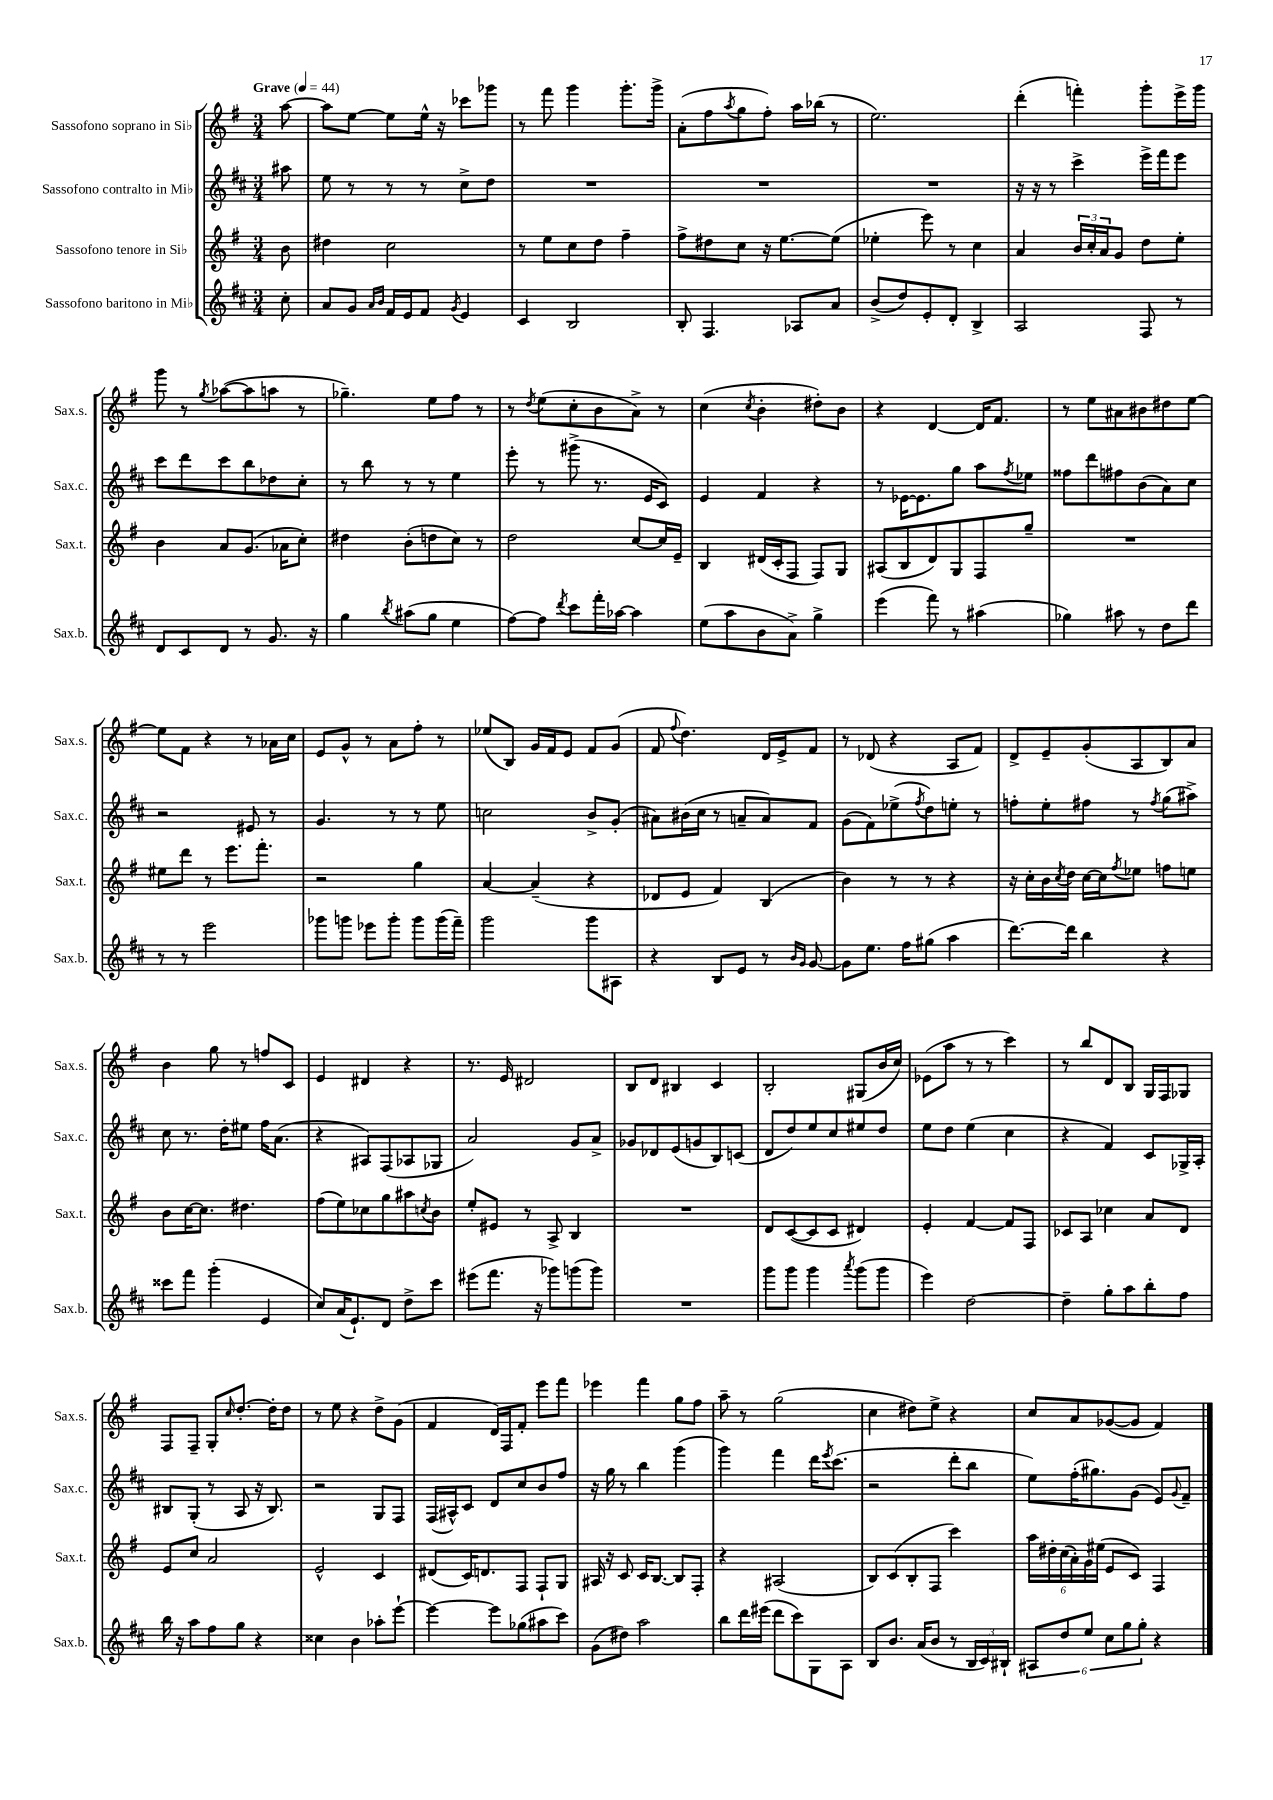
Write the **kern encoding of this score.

**kern	**kern	**kern	**kern
*part4	*part3	*part2	*part1
*staff4	*staff3	*staff2	*staff1
*I"Sassofono baritono in Mi♭	*I"Sassofono tenore in Si♭	*I"Sassofono contralto in Mi♭	*I"Sassofono soprano in Si♭
*I'Sax.b.	*I'Sax.t.	*I'Sax.c.	*I'Sax.s.
*clefG2	*clefG2	*clefG2	*clefG2
*k[f#c#]	*k[f#]	*k[f#c#]	*k[f#]
*M3/4	*M3/4	*M3/4	*M3/4
*MM44	*MM44	*MM44	*MM44
=	=	=	=
!	!	!	!LO:TX:a:B:t=Grave
8cc#'\	8b\	8aa#X\	[8aa\
=1	=1	=1	=1
8a/L	4dd#X\	8ee\	8aa\L]
8g/J	.	8r	[8ee\J
16qqa/LL	.	.	.
16qqb/JJ	.	.	.
16f#/LL	2cc\	8r	8ee\L]
16e/J	.	.	.
8f#/J	.	8r	16ee^^\Jk
.	.	.	16r
8qg/	.	.	.
4e/	.	8cc#^\L	8ccc-X\L
.	.	8dd\J	8ggg-X\J
=2	=2	=2	=2
4c#/	8r	2.r	8r
.	8ee\L	.	8fff#\
2B/	8cc\	.	4ggg\
.	8dd\J	.	.
.	4ff#~\	.	8.ggg'\L
.	.	.	16ggg^\Jk
=3	=3	=3	=3
8B'/	8ff#^\L	2.r	(8a'\L
4.F#/	8dd#X\	.	8ff#\
.	.	.	8qaa/
.	8cc\J	.	8gg\
.	16r	.	8ff#'\J)
.	[8.ee\L	.	.
8A-X/L	.	.	16aa\LL
.	.	.	(16bb-X\JJ
8a/J	(8ee\J]	.	8r
=4	=4	=4	=4
(8b^/L	4ee-X'\	2.r	2.ee\)
8dd/)	.	.	.
8e'/	8eee\)	.	.
8d'/J	8r	.	.
4B^/	4cc\	.	.
=5	=5	=5	=5
2A/	4a/	16r	(4ddd'\
.	.	16r	.
.	.	8r	.
.	24b/LL	4ccc#^\	4fffn'\)
.	24cc'/	.	.
.	24a/J	.	.
.	8g/J	.	.
8F#/	8dd\L	16eee^\LL	8ggg'\L
.	.	16fff#\J	.
8r	8ee'\J	8eee\J	16eee^\L
.	.	.	16ggg\JJ
!!LO:LB:g=z
=6	=6	=6	=6
8d/L	4b\	8ccc#\L	8ggg\
8c#/	.	8ddd\	8r
.	.	.	8qgg/
8d/J	8a/L	8ccc#\	([8aa-X\L
8r	(8.g/J	8bb\	8aa-\]
8.g/	.	8dd-X\	8aan\J
.	16a-X\KL	.	.
.	8cc'\J)	8cc#'\J	8r
16r	.	.	.
=7	=7	=7	=7
4gg\	4dd#X\	8r	4.gg-X~\)
.	.	8bb\	.
8qbb/	.	.	.
(8aa#X\L	(8b'\L	8r	.
8gg\J	8ddn\	8r	8ee\L
4ee\	8cc\J)	4ee\	8ff#\J
.	8r	.	8r
=8	=8	=8	=8
[8ff#\L)	2dd\	8eee'\	8r
.	.	.	8qdd/
8ff#\J]	.	8r	(8ee\L
8qddd/	.	.	.
8ccc#\L	.	(8ggg#X^\	8cc'\
16fff#'\L	.	8.r	8b\
[16aa-X\JJ	.	.	.
4aa-\]	[8cc/L	.	8a^\J)
.	.	16e/KL	.
.	16cc/L]	8c#/J)	8r
.	16e~/JJ	.	.
=9	=9	=9	=9
(8ee\L	4B/	4e/	(4cc\
8aa\	.	.	.
.	.	.	8qcc/
8b\	(16d#X/LL	4f#/	4b'\
.	16c'/J	.	.
8a^\J)	8F#/J	.	.
4gg^\	8F#/L)	4r	8dd#X'\L)
.	8G/J	.	8b\J
=10	=10	=10	=10
(4eee\	(8A#X/L	8r	4r
.	8B/	[16e-X\KL	.
.	.	8.e-\]	.
8fff#\)	8d/)	.	[4d/
8r	8G/	8gg\J	.
(4aa#X\	8F#/	8aa\L	16d/KL]
.	.	.	8.f#/J
.	.	8qff#/	.
.	8gg~/J	8ee-X\J	.
=11	=11	=11	=11
4gg-X\)	2.r	8ff##X\L	8r
.	.	8ddd\	8ee\L
8aa#X\	.	8ff#X\	8a#X\
8r	.	(8b\	8b#X\
8dd\L	.	8a\)	8dd#X\
8ddd\J	.	8cc#\J	[8ee\J
!!LO:LB:g=z
=12	=12	=12	=12
8r	8ee#X\L	2r	8ee\L]
8r	8ddd\J	.	8f#\J
2eee\	8r	.	4r
.	8.eee\L	.	.
.	.	8e#X/	8r
.	8.fff#'\J	.	.
.	.	8r	16a-X\LL
.	.	.	16cc\JJ
=13	=13	=13	=13
8ggg-X\L	2r	4.g/	8e/L
8gggn\J	.	.	8g^^/J
8eee-X\L	.	.	8r
8ggg'\J	.	8r	8a\L
8ggg\L	4gg\	8r	8ff#'\J
(16ggg\L	.	8ee\	8r
16fff#~\JJ)	.	.	.
=14	=14	=14	=14
2ggg\	[4a/	2ccn\	(8ee-X/L
.	.	.	8B/J)
.	(4a~/]	.	16g/LL
.	.	.	16f#/J
.	.	.	8e/J
8ggg\L	4r	8b^/L	8f#/L
8A#X\J	.	(8g'/J	(8g/J
=15	=15	=15	=15
4r	8d-X/L	8a#X\L)	8f#/
.	.	.	8qqff#/
.	8e/J	(16b#X\L	4.dd\)
.	.	16cc#\JJ	.
8B/L	4f#/)	8r	.
8e/J	.	8an~/L	.
8r	(4B/	8a/)	16d/LL
.	.	.	16e^/J
16qqb/LL	.	.	.
16qqg/JJ	.	.	.
[8g/	.	8f#/J	8f#/J
=16	=16	=16	=16
8g\L]	4b\)	(8g\L	8r
8.ee\J	.	8f#\)	(8d-X/
.	8r	(8ee-X^\	4r
16ff#\KL	.	.	.
.	.	8qff#/	.
(8gg#X\J	8r	8dd\)	.
4aa\	4r	8een'\J	8A/L
.	.	8r	8f#/J)
=17	=17	=17	=17
[8.ddd\L)	16r	8ffn'\L	8d^/L
.	16cc'\LL	.	.
.	16b\	8ee'\	8e~/
.	8qcc/	.	.
16ddd\Jk]	16dd\JJ	.	.
4bb\	[16cc\LL	8ff#X\J	(8g'/
.	16cc\J]	.	.
.	8qff#/	.	.
.	8ee-X\J	8r	8A/
.	.	8qff#/	.
4r	8ffn\L	(8gg\L	8B/)
.	8een\J	8aa#X^\J)	8a/J
!!LO:LB:g=z
=18	=18	=18	=18
8ccc##X\L	8b\L	8cc#\	4b\
8fff#\J	[16cc\K	8.r	.
.	8.cc\J]	.	.
(4ggg'\	.	.	8gg\
.	.	16dd'\KL	.
.	4.dd#X\	8ee#X\J	8r
4e/	.	16ff#\KL	8ffn/L
.	.	(8.a\J	.
.	.	.	8c/J
=19	=19	=19	=19
8cc#/L)	(8ff#\L	4r	4e/
(16a/K	8ee\)	.	.
8.e`/)	.	.	.
.	8cc-X\	8A#X/L)	4d#X/
8d/J	8gg\	(8F#/	.
8dd^\L	8aa#X\	8A-X/	4r
.	8qccn/	.	.
8ccc#\J	8b\J	8G-X/J	.
=20	=20	=20	=20
(8eee#X\L	8ee'/L	2a/)	8.r
8.fff#\J	8e#X/J	.	.
.	.	.	16e/
.	8r	.	2d#X/
16r	.	.	.
8ggg-X\L)	8A^/	.	.
(8gggn\	4B/	8g/L	.
8ggg\J)	.	8a^/J	.
=21	=21	=21	=21
2.r	2.r	8g-X/L	8B/L
.	.	8d-X/	8d/J
.	.	(8e/	4B#X/
.	.	8gn/	.
.	.	8B/)	4c/
.	.	(8cn/J	.
=22	=22	=22	=22
8ggg\L	8d/L	8d/L	2B'/
8ggg\J	([8c/	8dd/)	.
4ggg\	8c/]	8ee/	.
.	8c/J	8cc#/	.
8qaaa/	.	.	.
(8ggg\L	4d#X/)	8ee#X/	(8G#X/L
8ggg\J	.	8dd/J	16b/L
.	.	.	16cc/JJ)
=23	=23	=23	=23
4eee\)	4e'/	8ee\L	(8e-X\L
.	.	8dd\J	8aa\J
[2dd\	[4f#/	(4ee\	8r
.	.	.	8r
.	8f#/L]	4cc#\	4ccc\)
.	8F#/J	.	.
=24	=24	=24	=24
4dd~\]	8c-X/L	4r	8r
.	8A/J	.	8bb/L
8gg'\L	4cc-X\	4f#/)	8d/
8aa\	.	.	8B/J
8bb'\	8a/L	8c#/L	16G/LL
.	.	.	16F#/J
8ff#\J	8d/J	16G-X^/L	8G-X/J
.	.	16A'/JJ	.
!!LO:LB:g=z
=25	=25	=25	=25
16bb\	8e/L	8B#X/L	8F#/L
16r	.	.	.
8aa\L	8cc/J	(8G'/J	8F#~/J
8ff#\	2a/	8r	8G'/L
.	.	.	16qqcc/
8gg\J	.	8A/	[8.dd'/J
4r	.	16r	.
.	.	8.B#/)	16dd'\KL]
.	.	.	8dd\J
=26	=26	=26	=26
4cc##X\	2e^^/	2r	8r
.	.	.	8ee\
4b\	.	.	4r
8aa-X'\L	4c/	8G/L	8dd^\L
[8eee`\J	.	8F#/J	(8g\J
=27	=27	=27	=27
4eee\_	(8d#X/L	(16F#/LL	4f#/
.	.	16A#X^^/J)	.
.	16c/K)	8c#/J	.
.	8.dn/	.	.
8eee\L]	.	8d/L	16d/LL)
.	.	.	16F#/J
(8gg-X\	8F#/J	8cc#/	8f#'/J
8aa#X\	8F#`/L	8b/	8eee\L
8ccc#\J)	8G/J	8ff#/J	8fff#\J
=28	=28	=28	=28
(8g\L	16A#X/	16r	4eee-X\
.	16r	16gg\	.
8dd#X\J)	8c/	8r	.
2aa\	16c/KL	4bb\	4fff#\
.	[8.B/J	.	.
.	8B/L]	(4ggg\	8gg\L
.	8F#'/J	.	8ff#\J
=29	=29	=29	=29
8bb\L	4r	4ggg\)	8aa~\
16ddd\L	.	.	8r
(16eee#X\JJ	.	.	.
8ddd\L	(2A#X/	4fff#\	(2gg\
8ccc#\)	.	.	.
8G\	.	16ddd\KL	.
.	.	8qeee/	.
.	.	(8.ccc#\J	.
8A\J	.	.	.
=30	=30	=30	=30
8B/L	8B/L)	2r	4cc\
8.b/J	(8c/	.	.
.	8B'/	.	8dd#X\L)
(16a/KL	.	.	.
8b/J	8F#/J	.	8ee^\J
8r	4ccc\)	8ddd'\L	4r
24B/LL	.	8bb\J	.
24c#/)	.	.	.
24B#X`/JJ	.	.	.
=31	=31	=31	=31
12A#X/L	24aa\LL	8ee\L)	8cc/L
.	24dd#X'\	.	.
12dd/	(24cc\	.	.
.	24a'\)	(16ff#'\K	8a/
12ee/J	24g\	.	.
.	.	8.gg#X\)	.
.	(24ee#X\JJ	.	.
12cc#\L	8e/L	.	([8g-X/
12gg\	.	.	.
.	8c/J)	(8g\J	8g-/J]
12gg'\J	.	.	.
4r	4F#/	8e/L)	4f#/)
.	.	8qqg/	.
.	.	8f#~/J	.
==	==	==	==
*-	*-	*-	*-
